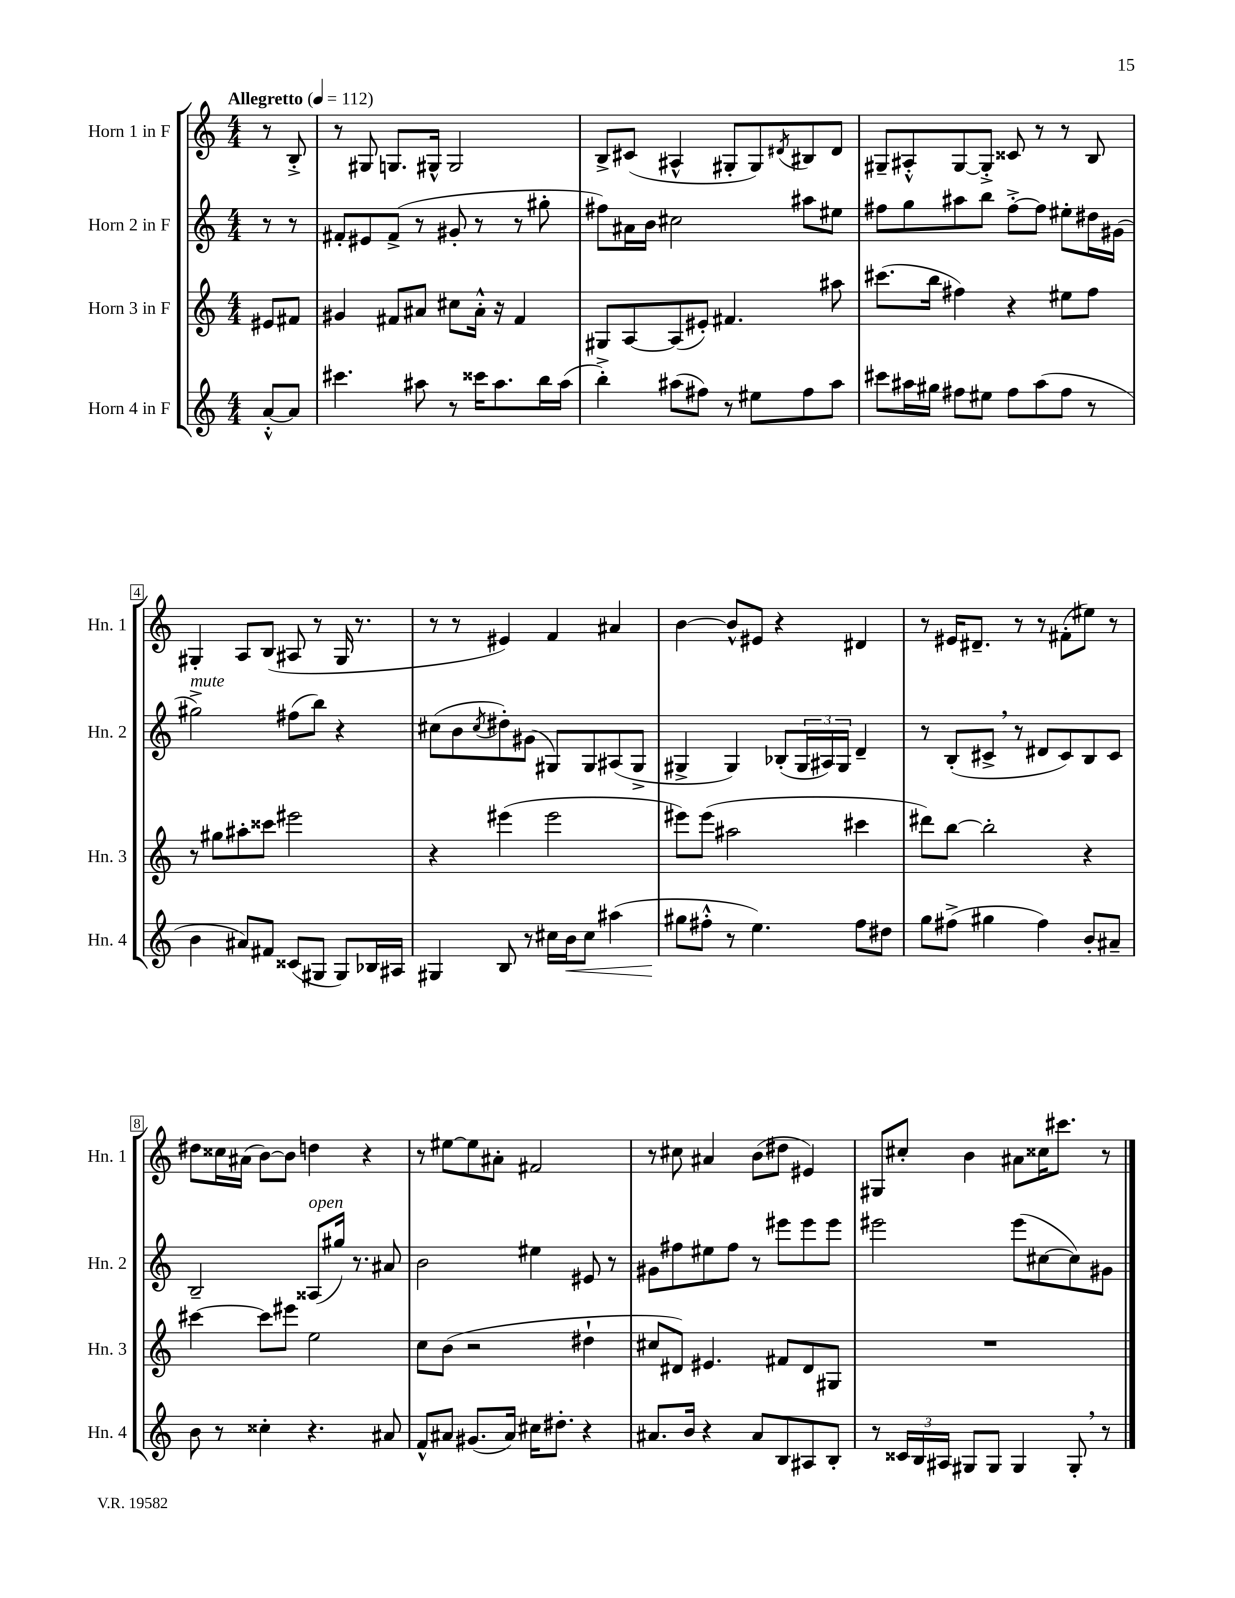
<<
\new StaffGroup <<
\new Staff = "s0" \with { instrumentName = "Horn 1 in F" shortInstrumentName = "Hn. 1" } {
    \clef treble \key c \major \numericTimeSignature \time 4/4 \partial 4 \tempo "Allegretto" 4 = 112
    r8 b8-.-> |
    r8 gis8 g8. gis16-^ gis2 |
    b8-> cis'8( ais4-^ gis8-. gis8) \acciaccatura { dis'8 } bis8 dis'8 |
    gis8-- ais8-.-^ gis8~ gis8-.-> cisis'8 r8 r8 b8 |
    gis4-. a8 b8( ais8 r8 gis16 r8. |
    r8 r8 eis'4) f'4 ais'4 |
    b'4~ b'8-^ eis'8 r4 dis'4 |
    r8 eis'16 dis'8.-- r8 r8 fis'8-.( eis''8) r8 |
    dis''8 cisis''16 ais'16( b'8~) b'8 d''4 r4 |
    r8 eis''8~ eis''8 ais'8-. fis'2 |
    r8 cis''8 ais'4 b'8( dis''8 eis'4) |
    gis8 cis''8-. b'4 ais'8 cisis''16 cis'''8. r8 \bar "|." |
}
\new Staff = "s1" \with { instrumentName = "Horn 2 in F" shortInstrumentName = "Hn. 2" } {
    \clef treble \key c \major \numericTimeSignature \time 4/4 \partial 4
    r8 r8 |
    fis'8-. eis'8 fis'8->( r8 gis'8-. r8 r8 gis''8-. |
    fis''8) ais'16 b'16 cis''2 ais''8 eis''8 |
    fis''8 g''8 ais''8 b''8 fis''8~-.-> fis''8 eis''8-. dis''16 gis'16( |
    gis''2->^\markup { \italic "mute" }) fis''8( b''8) r4 |
    cis''8( b'8 \acciaccatura { cis''8 } dis''8-.) gis'8( gis8) gis8 ais8( gis8-> |
    gis4-> gis4) bes8-.( \tuplet 3/2 { gis16 ais16) gis16 } d'4-- |
    r8 b8-.( cis'8-> \breathe r8 dis'8 cis'8) b8 cis'8 |
    b2-- aisis8^\markup { \italic "open" }( gis''16) r8. ais'8 |
    b'2 eis''4 eis'8 r8 |
    gis'8 fis''8 eis''8 fis''8 r8 eis'''8 eis'''8 eis'''8 |
    eis'''2 eis'''8( cis''8~ cis''8) gis'8 \bar "|." |
}
\new Staff = "s2" \with { instrumentName = "Horn 3 in F" shortInstrumentName = "Hn. 3" } {
    \clef treble \key c \major \numericTimeSignature \time 4/4 \partial 4
    eis'8 fis'8 |
    gis'4 fis'8 ais'8 cis''8 ais'16-.-^ r16 fis'4 |
    gis8 a8~ a8( eis'8-.) fis'4. ais''8 |
    cis'''8.( b''16 fis''4) r4 eis''8 fis''8 |
    r8 gis''8 ais''8-. cisis'''8 eis'''2 |
    r4 eis'''4( eis'''2 |
    eis'''8) eis'''8( ais''2 cis'''4 |
    dis'''8) b''8~ b''2-. r4 |
    cis'''4~ cis'''8 eis'''8 e''2 |
    c''8 b'8( r2 dis''4-! |
    cis''8 dis'8) eis'4. fis'8 dis'8 gis8 |
    R1 \bar "|." |
}
\new Staff = "s3" \with { instrumentName = "Horn 4 in F" shortInstrumentName = "Hn. 4" } {
    \clef treble \key c \major \numericTimeSignature \time 4/4 \partial 4
    a'8~-.-^ a'8 |
    cis'''4. ais''8 r8 cisis'''16 ais''8. b''16 ais''16( |
    b''4-.->) ais''8( fis''8) r8 eis''8 fis''8 ais''8 |
    cis'''8 ais''16 gis''16 fis''8 eis''8 fis''8 ais''8( fis''8 r8 |
    b'4 ais'8) fis'8 cisis'8( gis8 gis8) bes16 ais16 |
    gis4 b8 r8 cis''16 b'16\< cis''8 ais''4( |
    gis''8\! fis''8-.-^ r8 e''4.) fis''8 dis''8 |
    g''8 fis''8->( gis''4 fis''4) b'8-. ais'8-- |
    b'8 r8 cisis''4-. r4. ais'8 |
    f'8-^ ais'8 gis'8.( ais'16) cis''16 dis''8.-. r4 |
    ais'8. b'16 r4 ais'8 b8 ais8 b8-. |
    r8 \tuplet 3/2 { cisis'16 b16 ais16 } gis8 gis8 gis4 gis8-. \breathe r8 \bar "|." |
}
>>
>>
\layout { \context { \Score \override BarNumber.stencil = #(make-stencil-boxer 0.1 0.3 ly:text-interface::print) } }
